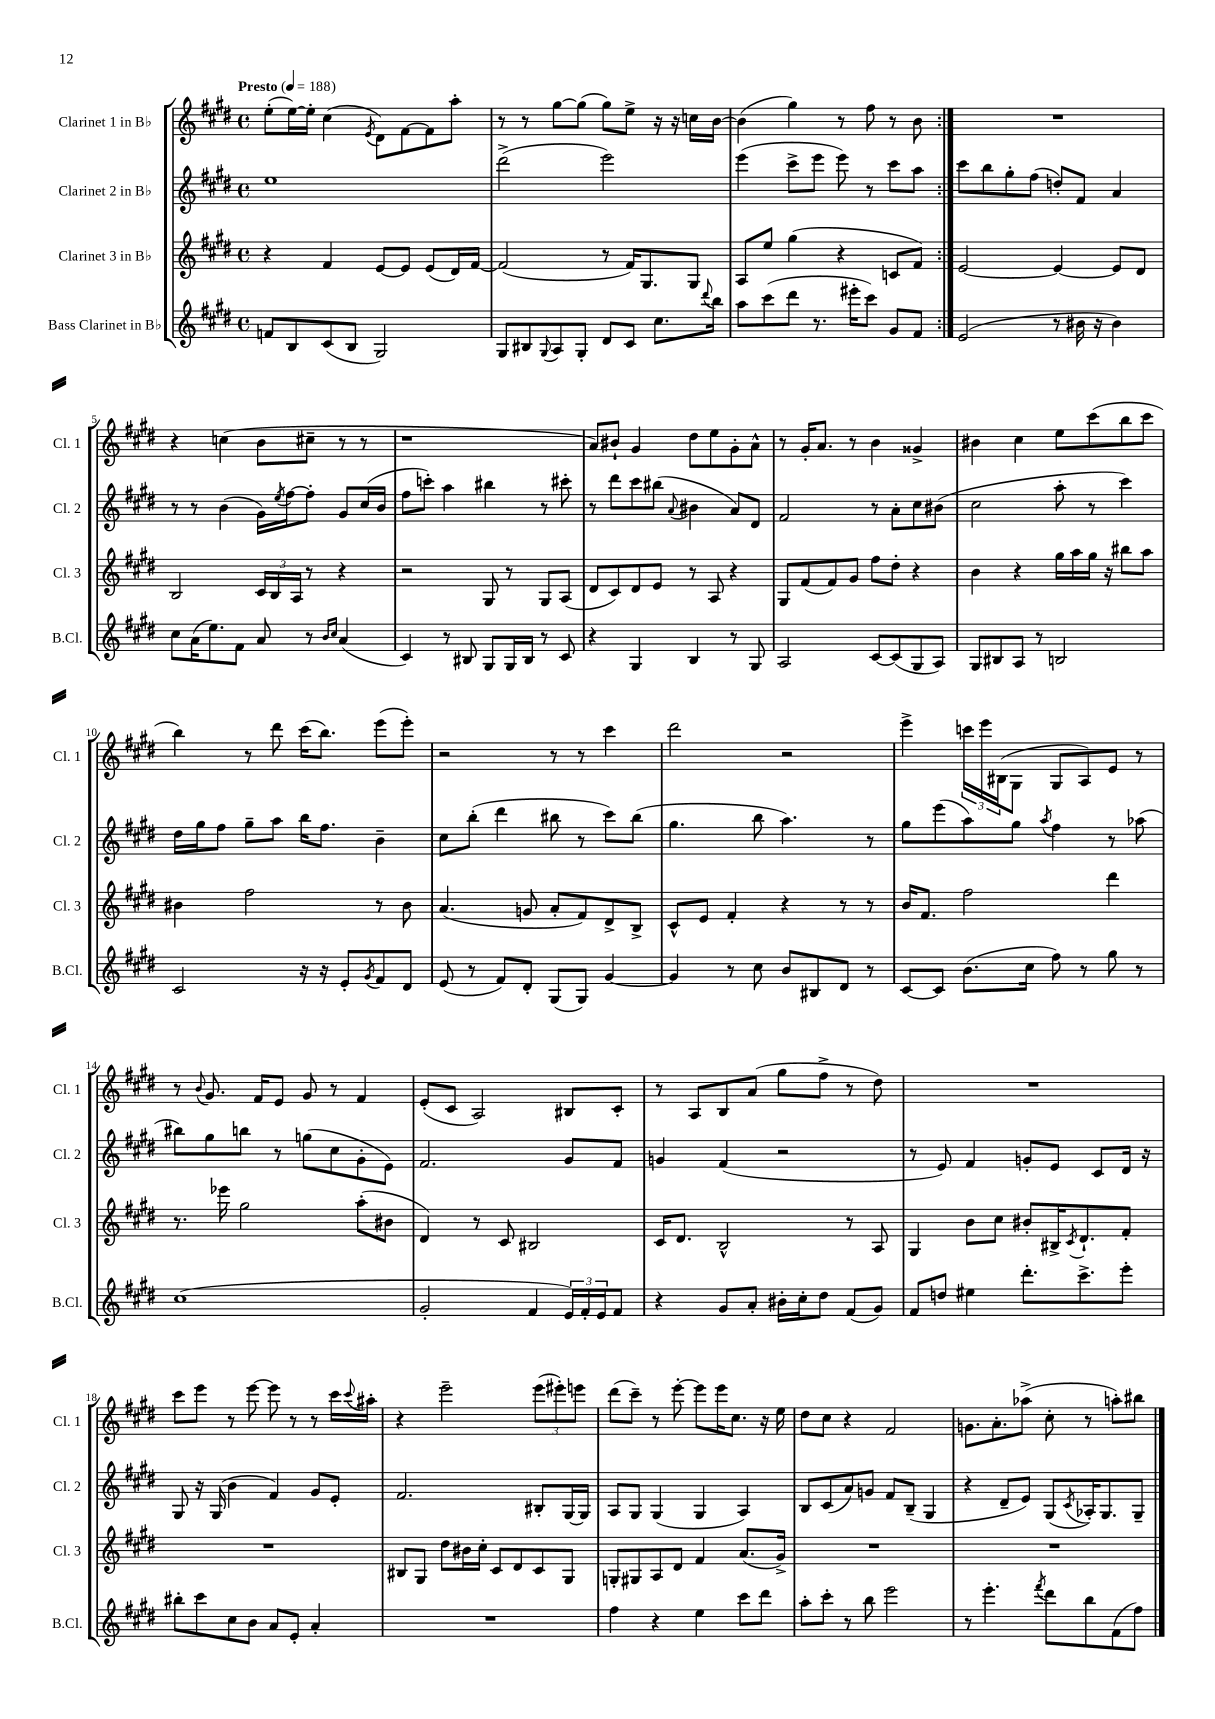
<<
\new StaffGroup <<
\new Staff = "s0" \with { instrumentName = "Clarinet 1 in Bb" shortInstrumentName = "Cl. 1" } {
    \clef treble \key e \major \defaultTimeSignature \time 4/4 \tempo "Presto" 4 = 188
    \repeat volta 2 { e''8-.( e''16~) e''16-. cis''4( \acciaccatura { e'8 } dis'8) fis'8~ fis'8 a''8-. |
    r8 r8 gis''8~ gis''8( gis''8) e''8-> r16 r16 c''16 b'16~ |
    b'4( gis''4) r8 fis''8 r8 b'8 | }
    R1 |
    r4 c''4( b'8 cis''8-- r8 r8 |
    r1 |
    a'8) bis'8-! gis'4 dis''8 e''8 gis'8-. a'8-^ |
    r8 gis'16-. a'8. r8 b'4 gisis'4-> |
    bis'4 cis''4 e''8 cis'''8( b''8 cis'''8 |
    b''4) r8 dis'''8 cis'''16( b''8.) e'''8( e'''8-.) |
    r2 r8 r8 cis'''4 |
    dis'''2 r2 |
    e'''4-> \tuplet 3/2 { c'''16 e'''16 bis16( } gis8 gis8 a8) e'8 r8 |
    r8 \appoggiatura { b'8 } gis'8. fis'16 e'8 gis'8 r8 fis'4 |
    e'8-.( cis'8 a2) bis8 cis'8-. |
    r8 a8 b8 a'8( gis''8 fis''8-> r8 dis''8) |
    R1 |
    cis'''8 e'''8 r8 e'''8~ e'''8 r8 r8 cis'''16 \appoggiatura { cis'''8 } ais''16-. |
    r4 e'''2-- \tuplet 3/2 { e'''8( eis'''8-.) e'''8 } |
    dis'''8( cis'''8--) r8 e'''8~-. e'''8 e'''16 cis''8. r16 e''16 |
    dis''8 cis''8 r4 fis'2 |
    g'8. a'8.-. aes''8->( cis''8-. r8 a''8-.) bis''8 \bar "|." |
}
\new Staff = "s1" \with { instrumentName = "Clarinet 2 in Bb" shortInstrumentName = "Cl. 2" } {
    \clef treble \key e \major \defaultTimeSignature \time 4/4
    \repeat volta 2 { e''1 |
    dis'''2->( e'''2) |
    e'''4( cis'''8-> e'''8 e'''8) r8 cis'''8 a''8 | }
    cis'''8 b''8 gis''8-. fis''8( d''8-.) fis'8 a'4 |
    r8 r8 b'4( gis'16) \acciaccatura { e''8 } fis''16~ fis''8-. gis'8 cis''16( b'16 |
    fis''8 c'''8-.) a''4 bis''4 r8 cis'''8-. |
    r8 dis'''8 cis'''8 bis''8( \appoggiatura { a'8 } bis'4 a'8) dis'8 |
    fis'2 r8 a'8-. cis''8 bis'8( |
    cis''2 a''8-. r8 cis'''4) |
    dis''16 gis''16 fis''8 gis''8-- a''8 b''16 fis''8. b'4-- |
    cis''8 b''8-.( dis'''4 bis''8 r8 cis'''8) bis''8( |
    gis''4. b''8 a''4.) r8 |
    gis''8 e'''8( a''8) gis''8 \acciaccatura { a''8 } fis''4 r8 aes''8( |
    bis''8) gis''8 b''8 r8 g''8( cis''8 gis'8-. e'8) |
    fis'2. gis'8 fis'8 |
    g'4 fis'4( r2 |
    r8 e'8) fis'4 g'8-. e'8 cis'8 dis'16 r16 |
    gis8 r16 gis16( b'4 fis'4) gis'8 e'8-. |
    fis'2. bis8-. gis16~ gis16 |
    a8 gis8 gis4( gis4 a4) |
    b8 cis'8( a'8) g'8 fis'8 b8--( gis4 |
    r4 dis'8-- e'8) gis8( \acciaccatura { cis'8 } aes16-.) gis8. gis8-- \bar "|." |
}
\new Staff = "s2" \with { instrumentName = "Clarinet 3 in Bb" shortInstrumentName = "Cl. 3" } {
    \clef treble \key e \major \defaultTimeSignature \time 4/4
    \repeat volta 2 { r4 fis'4 e'8~ e'8 e'8( dis'16) fis'16~ |
    fis'2( r8 fis'16) gis8. gis8 |
    a8 e''8 gis''4( r4 c'8 fis'8) | }
    e'2~ e'4~ e'8 dis'8 |
    b2 \tuplet 3/2 { cis'16 b16 a16 } r8 r4 |
    r2 gis8 r8 gis8 a8( |
    dis'8 cis'8) dis'8 e'8 r8 a8 r4 |
    gis8 fis'8( fis'8) gis'8 fis''8 dis''8-. r4 |
    b'4 r4 gis''16 a''16 gis''16 r16 bis''8 a''8 |
    bis'4 fis''2 r8 bis'8 |
    a'4.( g'8 a'8-. fis'8) dis'8-> b8-> |
    cis'8-^ e'8 fis'4-. r4 r8 r8 |
    b'16 fis'8. fis''2 dis'''4 |
    r8. ees'''16 gis''2 a''8-.( bis'8 |
    dis'4) r8 cis'8 bis2 |
    cis'16 dis'8. b2-^ r8 a8 |
    gis4 b'8 cis''8 bis'8-. bis16-> \acciaccatura { cis'8 } dis'8.-! fis'8-. |
    R1 |
    bis8 gis8 dis''8 bis'16 cis''16-. cis'8 dis'8 cis'8 gis8 |
    g8-. gis8 a8 dis'8 fis'4 a'8.( gis'16->) |
    R1 |
    R1 \bar "|." |
}
\new Staff = "s3" \with { instrumentName = "Bass Clarinet in Bb" shortInstrumentName = "B.Cl." } {
    \clef treble \key e \major \defaultTimeSignature \time 4/4
    \repeat volta 2 { f'8 b8 cis'8( b8 gis2) |
    gis8 bis8 \appoggiatura { gis8 } a8 gis8-. dis'8 cis'8 cis''8. \appoggiatura { dis'''8 } b''16 |
    a''8 cis'''8( dis'''8 r8. eis'''16-. cis'''8) gis'8 fis'8 | }
    e'2( r8 bis'16 r16 bis'4) |
    cis''8 a'16( e''8.) fis'8 a'8 r8 \grace { b'16 cis''16 } a'4( |
    cis'4) r8 bis8 gis8 gis16 bis16 r8 cis'8 |
    r4 gis4 b4 r8 gis8 |
    a2 cis'8~ cis'8( gis8 a8) |
    gis8 bis8 a8 r8 b2 |
    cis'2 r16 r16 e'8-. \acciaccatura { gis'8 } fis'8 dis'8 |
    e'8( r8 fis'8) dis'8-. gis8( gis8) gis'4~ |
    gis'4 r8 cis''8 b'8 bis8 dis'8 r8 |
    cis'8~ cis'8 b'8.( cis''16 fis''8) r8 gis''8 r8 |
    cis''1( |
    gis'2-. fis'4 \tuplet 3/2 { e'16) fis'16-. e'16 } fis'8 |
    r4 gis'8 a'8-. bis'16-. cis''16-. dis''8 fis'8( gis'8) |
    fis'8 d''8 eis''4 dis'''8.-. cis'''8.-> e'''8-. |
    bis''8-. cis'''8 cis''8 b'8 a'8 e'8-. a'4-. |
    R1 |
    fis''4 r4 e''4 cis'''8 dis'''8 |
    a''8-. cis'''8-. r8 b''8 e'''2 |
    r8 e'''4.-. \acciaccatura { fis'''8 } dis'''8 b''8 fis'8( fis''8) \bar "|." |
}
>>
>>
